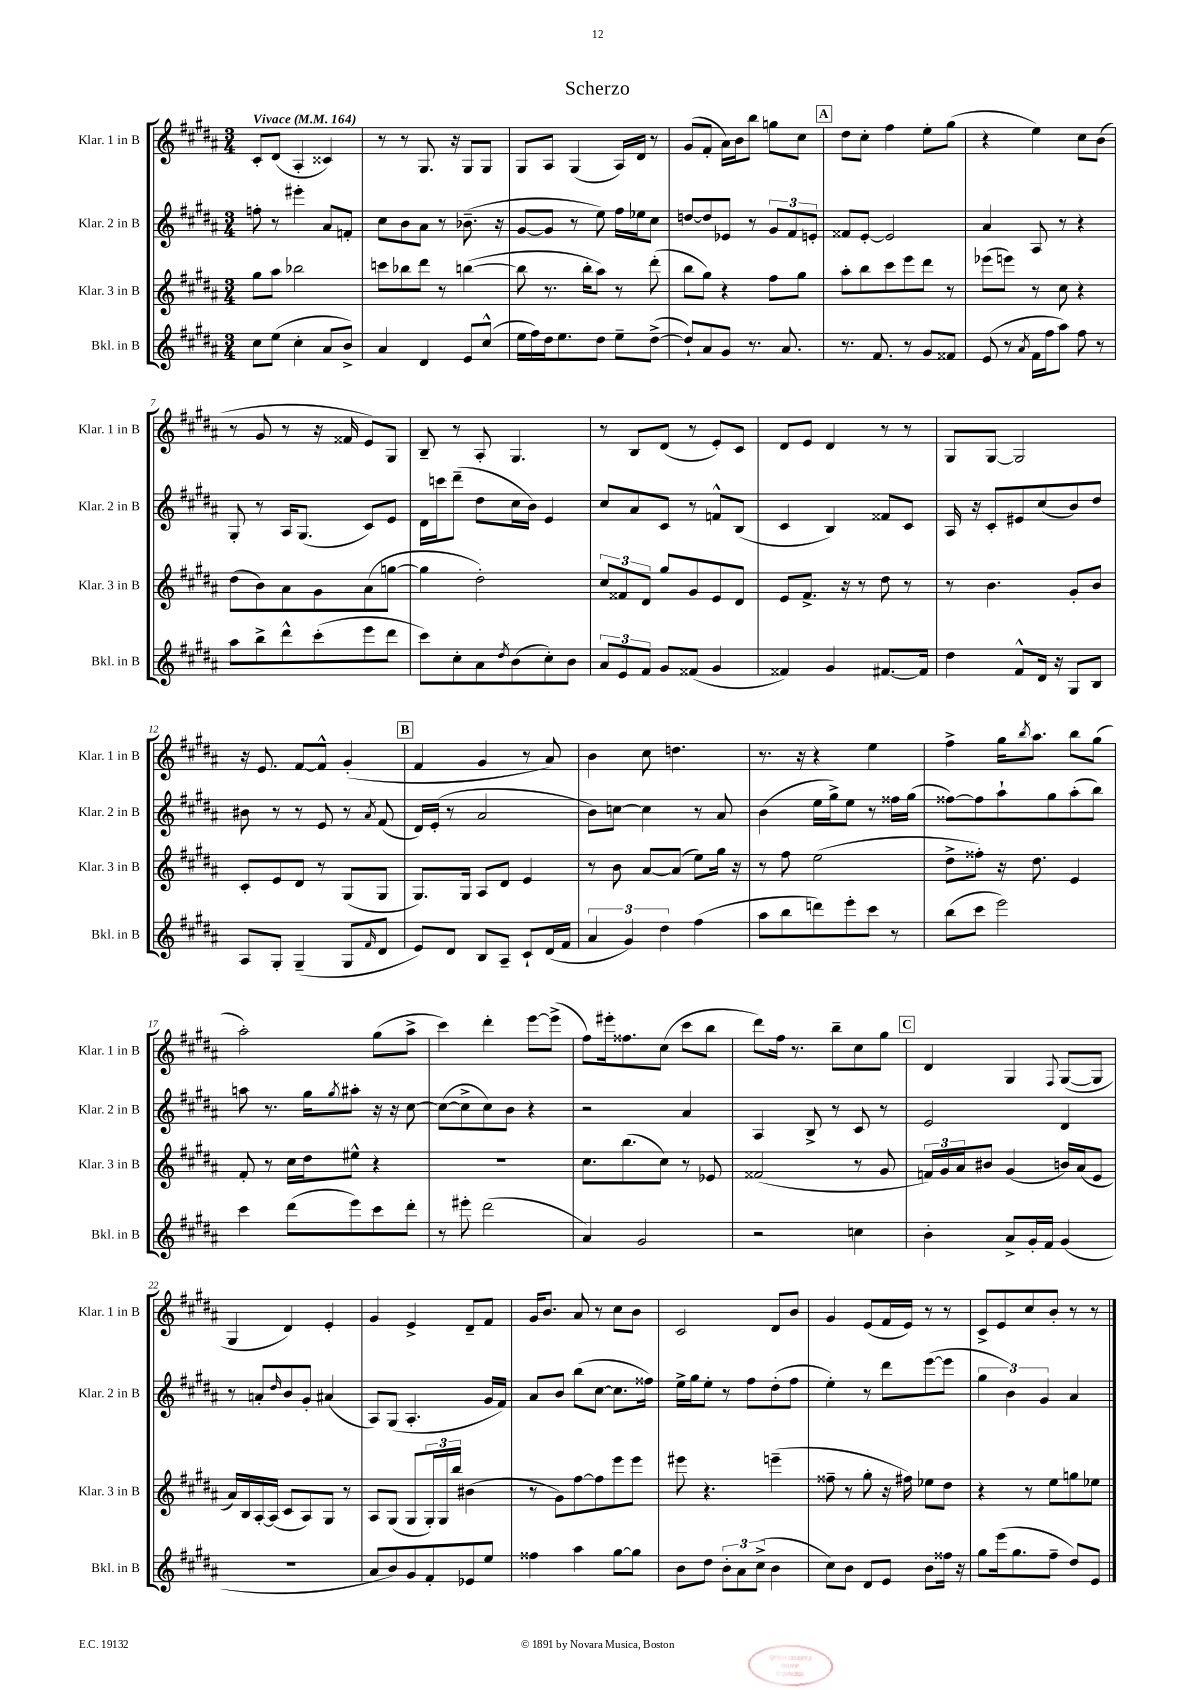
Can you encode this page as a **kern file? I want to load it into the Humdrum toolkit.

**kern	**kern	**kern	**kern
*staff4	*staff3	*staff2	*staff1
*clefG2	*clefG2	*clefG2	*clefG2
*k[f#c#g#d#a#]	*k[f#c#g#d#a#]	*k[f#c#g#d#a#]	*k[f#c#g#d#a#]
*M3/4	*M3/4	*M3/4	*M3/4
*MM164	*MM164	*MM164	*MM164
8cc#	8gg#	8ff'	8c#'
(8ee	8aa#	8r	(8d#
4cc#'	2bb-	4eee#'	4A#'
8a#	.	8a#	4c##)
8b^)	.	8f'	.
=	=	=	=
4a#	8ccc	8cc#	8r
.	8bb-	8b	8r
4d#	8ddd#	8a#	8.G#
.	8r	8r	.
.	.	.	16r
8e	([4bb	(8.b-~	8G#
(8cc#^^	.	.	8G#
.	.	16r	.
=	=	=	=
16ee	8bb]	[8g#	8G#
16ff#)	.	.	.
16dd#	8.r	8g#]	8A#
8.ee	.	.	.
.	.	8r	(4G#
.	16bb'	.	.
8dd#	8aa#)	8ee)	.
8ee~	8r	16ff#	16A#)
.	.	16ee-	16d#
([8dd#^	(8ddd#'	8cc#	8r
=	=	=	=
8dd#`])	8bb	[8dd	(8g#
8a#	8gg#)	8dd]	8f#'
8g#	4r	8e-	16a#)
.	.	.	16b
8.r	.	8r	8bb
.	8ff#	12g#	8gg
8.a#	.	.	.
.	.	12f#	.
.	8gg#	.	8cc#
.	.	12e'	.
=	=	=	=
8.r	8aa#'	8f##	8dd#
.	8bb	[8e'	8cc#'
8.f#	.	.	.
.	8ccc#	2e]	4ff#
8r	8eee	.	.
8g#	8ddd#	.	8ee'
8f##	8r	.	(8gg#
=	=	=	=
(8e	(8eee-	4a#	4r
8r	8eee)	.	.
8qa#	.	.	.
16f#	8r	8A#	4ee)
16ff#	.	.	.
8aa#)	8cc#	8r	.
8ff#	4r	4r	8cc#
8r	.	.	(8b
=	=	=	=
8aa#	(8dd#	8G#'	8r
8bb^	8b)	8r	8g#
8ddd#^^	8a#	16A#	8r
.	.	(8.G#	.
(8ccc#'	8g#	.	16r
.	.	.	16f##
8eee	(8a#	8c#)	8e)
8ddd#	[8gg	8e	8G#
=	=	=	=
8ccc#)	4gg]	16d#	8B~
.	.	16ccc	.
8cc#'	.	(8ddd#~	8r
8a#	2dd#')	8dd#	8A#'
8qdd#	.	.	.
(8b	.	16cc#	4.G#
.	.	16b)	.
8cc#')	.	4e	.
8b	.	.	.
=	=	=	=
12a#	12cc#	8cc#	8r
12e	12f##	.	.
.	.	8a#	8B
12f#	12d#	.	.
8g#	8gg#	8c#	(8d#
(8f##	8g#	8r	8r
4g#	8e	8f^^	8e')
.	8d#	(8B	8c#
=	=	=	=
4f##)	8e	4c#	8d#
.	8.f#^	.	8e
4g#	.	4B)	4d#
.	16r	.	.
.	8r	.	.
[8.f#	8dd#	8f##	8r
.	8r	8c#	8r
16f#]	.	.	.
=	=	=	=
4dd#	8r	16A#	8G#
.	.	16r	.
.	4.b	8c#'	[8G#
8f#^^	.	8e#	2G#]
16d#	.	(8cc#	.
16r	.	.	.
8G#	8g#'	8b)	.
8B	8b	8dd#	.
=	=	=	=
8A#	8c#'	8b#	16r
.	.	.	8.e
8G#'	8e	8r	.
(4G#~	8d#	8r	[8f#
.	8r	8e	8f#^^]
8G#	(8G#	8r	(4g#'
16qqf#	.	8qa#	.
8d#	8G#	(8f#	.
=	=	=	=
8e)	8.G#)	16d#)	4f#
.	.	(16e'	.
8d#	.	8r	.
.	16G#	.	.
8B	8A#	2a#	4g#
8A#~	8d#	.	.
8c#`	4e	.	8r
(16d#	.	.	8a#)
16f#	.	.	.
=	=	=	=
6a#	8r	8b)	4b
.	8b	[8cc	.
6g#)	.	.	.
.	[8a#	4cc]	8cc#
6dd#	.	.	.
.	(8a#]	.	4.dd
(4ff#	8ee)	8r	.
.	16gg#	8a#	.
.	16r	.	.
=	=	=	=
8aa#	8r	(4b	8.r
8bb	8ff#	.	.
.	.	.	16r
8ddd)	(2ee	16ee	4r
.	.	16gg#^)	.
8eee'	.	8ee	.
8ccc#	.	8r	4ee
8r	.	16ff##	.
.	.	(16gg#	.
=	=	=	=
(8bb	8dd#^	[8ff##)	4ff#^
8ccc#	8ff##')	8ff##]	.
2eee)	16r	8aa#`	16gg#
.	.	.	8qbb
.	8.dd#	.	8.aa#
.	.	8gg#	.
.	4e	(8aa#'	8bb
.	.	8bb)	(8gg#
=	=	=	=
4ccc#	8f#'	8aa	2aa#')
.	8r	8.r	.
(8ddd#	16cc#	.	.
.	16dd#	16gg#	.
.	.	8qgg#	.
8eee)	8ee#^^	8aa#'	.
8ccc#	4r	16r	(8gg#
.	.	16r	.
8ddd#'	.	[8cc#	8aa#^
=	=	=	=
8r	2.r	(8cc#_	4ccc#)
8eee#'	.	8cc#^]	.
(2ddd#	.	8cc#)	4ddd#'
.	.	8b	.
.	.	4r	[8eee
.	.	.	(8eee^]
=	=	=	=
4a#)	8.cc#	2r	8ff#)
.	.	.	16eee#'
.	(8.bb	.	8.ff##
2g#	.	.	.
.	8cc#)	.	(8cc#
.	8r	4a#	8ccc#
.	8e-	.	8bb
=	=	=	=
2r	(2f##	4A#	8ddd#)
.	.	.	16ff#
.	.	.	8.r
.	.	8B^	.
.	.	8r	8bb~
4cc	8r	8c#	8cc#
.	8g#	8r	8gg#
=	=	=	=
4b'	24f)	2e	4d#
.	24g#	.	.
.	24a#	.	.
.	8b#	.	.
8a#^	(4g#	.	4G#
16g#'	.	.	.
16f#	.	.	.
.	.	.	8qqF#
(4g#	16b)	4d#	([8G#
.	(16a#	.	.
.	8e	.	8G#]
=	=	=	=
2.r	16a#)	8r	4G#
.	16B	.	.
.	[16A#'	8a'	.
.	(16A#]	.	.
.	.	16qqdd#	.
.	8c#	8b	4d#)
.	8A#)	8g#'	.
.	8G#	(4a#	4e'
.	8r	.	.
=	=	=	=
8a#	8A#	8A#)	4g#
8b)	(8G#	(8G#	.
8g#	8G#	4.A#'	4e^
8f#'	24G#')	.	.
.	24G#	.	.
.	24bb	.	.
8e-	(4b#	.	8d#~
8ee	.	16g#	8f#
.	.	16f#)	.
=	=	=	=
4ff##	8r	8a#	16g#
.	.	.	8.b
.	8g#)	8b	.
4aa#	[8ff#	(8bb	8a#
.	8ff#]	[8cc#	8r
[8gg#	8eee	8.cc#]	8cc#
8gg#]	8eee	.	8b
.	.	16ff##)	.
=	=	=	=
8b	8eee#	16ee^	2c#
.	.	16gg#	.
8dd#	4.r	8ee'	.
12b'	.	8r	.
12a#	.	.	.
.	.	8ff#	.
(12cc#^	.	.	.
4b	(4eee~	(8dd#'	8d#
.	.	8ff#	8b
=	=	=	=
8cc#)	8ff##~	4ee')	4g#
8b	8r	.	.
8d#	8gg#'	8r	(8e
8e	16r	8ddd#	16f#
.	16ff#)	.	16e)
8b	8ee-	([8eee	8r
16ff##	8dd#	8eee]	8r
16r	.	.	.
=	=	=	=
8gg#	4r	6gg#	8c#^
(16eee	.	.	8e
.	.	6b)	.
8.gg#	.	.	.
.	8r	.	8cc#
.	.	6g#	.
8ff#~	8ee	.	8b'
8dd#)	8gg	4a#	8r
8e	8ee-	.	8r
==	==	==	==
*-	*-	*-	*-
